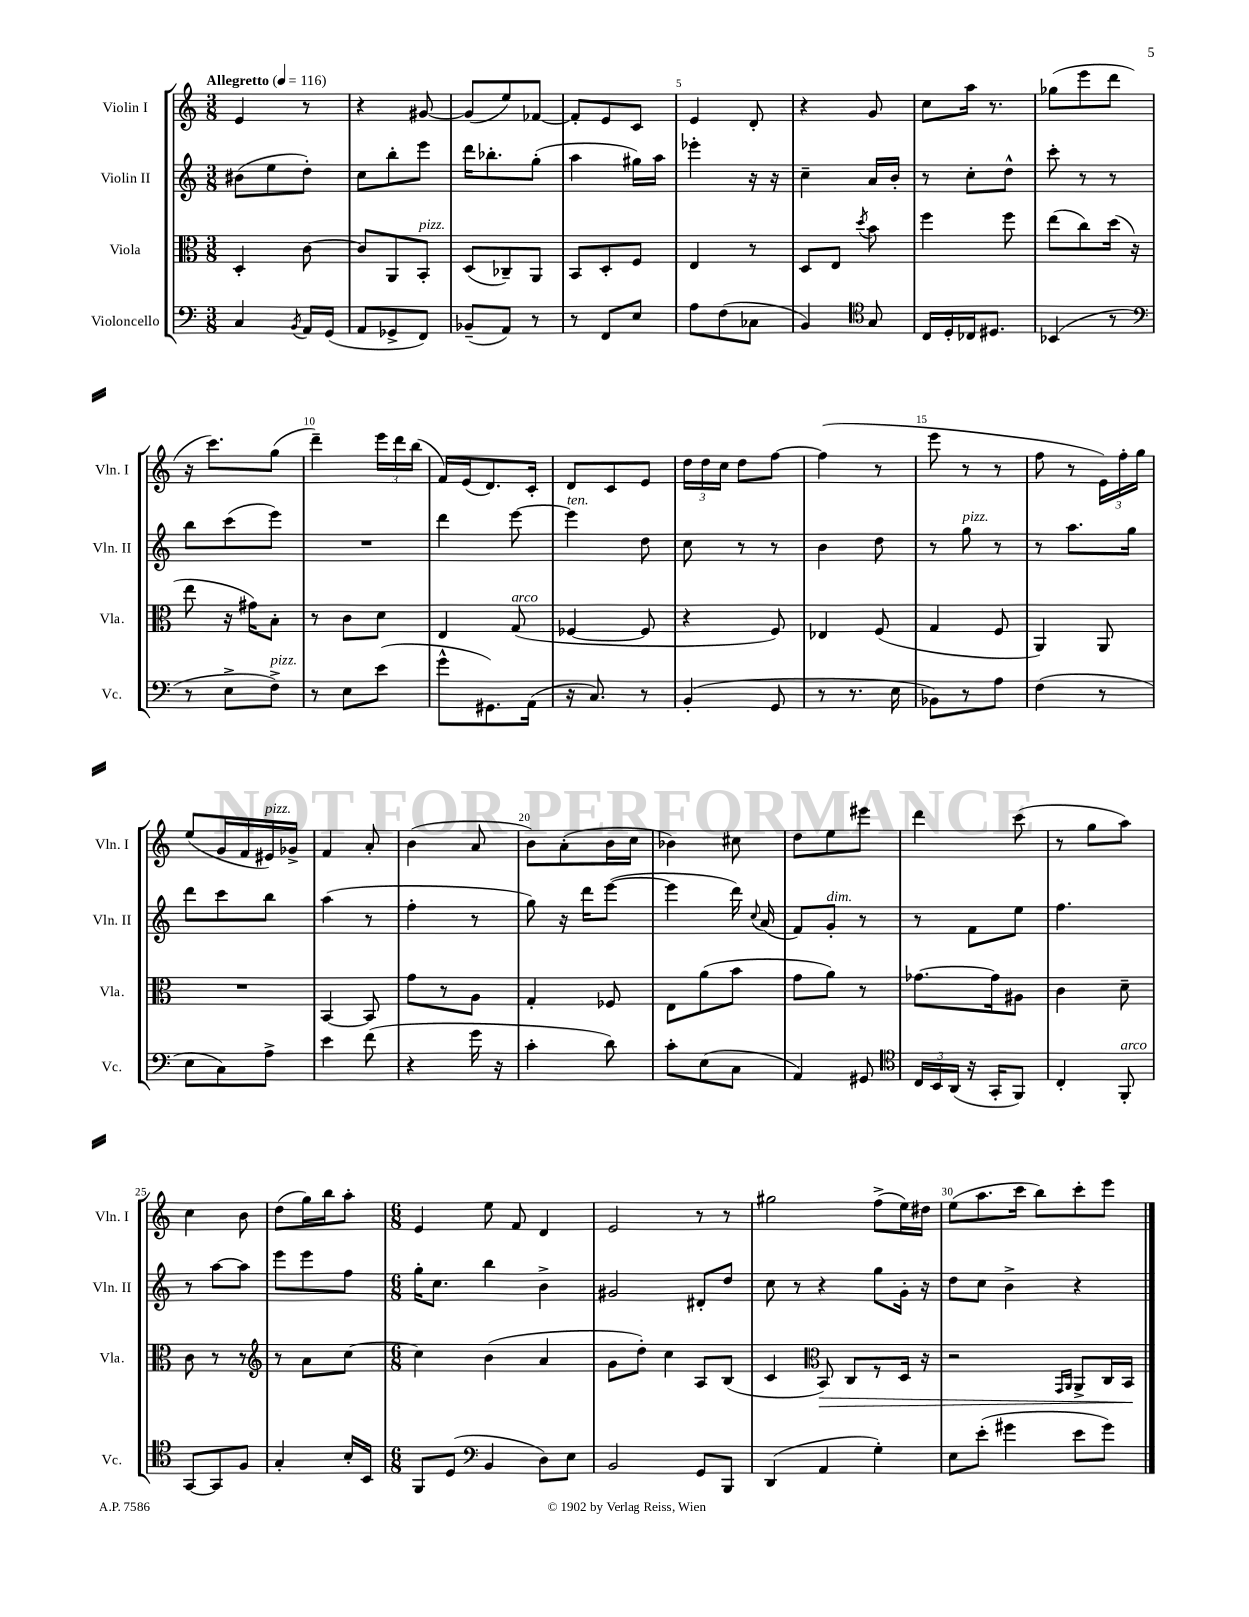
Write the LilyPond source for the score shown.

<<
\new StaffGroup <<
\new Staff = "s0" \with { instrumentName = "Violin I" shortInstrumentName = "Vln. I" } {
    \clef treble \key c \major \numericTimeSignature \time 3/8 \tempo "Allegretto" 4 = 116
    \autoBeamOff e'4 r8 |
    r4 gis'8~ |
    gis'8[( e''8) fes'8]~ |
    fes'8[-. e'8 c'8] |
    e'4 d'8-. |
    r4 g'8 |
    c''8[ a''16] r8. |
    ges''8[( e'''8 d'''8] |
    r16 c'''8.[) g''8]( |
    d'''4--) \tuplet 3/2 { e'''16[ d'''16 b''16]( } |
    f'16[) e'16( d'8.) c'16]-. |
    d'8[ c'8 e'8] |
    \tuplet 3/2 { d''16[ d''16 c''16] } d''8[ f''8]~ |
    f''4( r8 |
    e'''8 r8 r8 |
    f''8 r8 \tuplet 3/2 { e'16[) f''16-. g''16] } |
    e''8[( g'16 f'16 eis'16^\markup { \italic "pizz." }) ges'16]-> |
    f'4 a'8-. |
    b'4( a'8 |
    b'8[) a'8-.( b'16 c''16] |
    bes'4) cis''8 |
    d''8[ e''8 eis'''8] |
    d'''4 c'''8( |
    r8 g''8[ a''8]) |
    c''4 b'8 |
    d''8[( g''16) b''16 a''8]-. |
    \numericTimeSignature \time 6/8 e'4 e''8 f'8 d'4 |
    e'2 r8 r8 |
    gis''2 f''8[->( e''16) dis''16] |
    e''8[( a''8. c'''16] b''8[) c'''8-. e'''8] \bar "|." |
}
\new Staff = "s1" \with { instrumentName = "Violin II" shortInstrumentName = "Vln. II" } {
    \clef treble \key c \major \numericTimeSignature \time 3/8
    \autoBeamOff bis'8[( e''8 d''8]-.) |
    c''8[ b''8-. e'''8] |
    d'''16[ bes''8.-. g''8]-.( |
    a''4 gis''16[) a''16] |
    ees'''4-. r16 r16 |
    c''4-- a'16[ b'16]-. |
    r8 c''8[-. d''8]-^ |
    c'''8-. r8 r8 |
    b''8[ c'''8( e'''8]) |
    R4. |
    d'''4 e'''8~ |
    e'''4^\markup { \italic "ten." } d''8 |
    c''8 r8 r8 |
    b'4 d''8 |
    r8 g''8^\markup { \italic "pizz." } r8 |
    r8 a''8.[ g''16] |
    d'''8[ c'''8 b''8] |
    a''4( r8 |
    f''4-. r8 |
    g''8) r16 d'''16[ e'''8]~( |
    e'''4 d'''16) \appoggiatura { c''8 } a'16( |
    f'8[) g'8]-.^\markup { \italic "dim." } r8 |
    r8 f'8[ e''8] |
    f''4. |
    r8 a''8[~ a''8] |
    e'''8[ e'''8 f''8] |
    \numericTimeSignature \time 6/8 g''16[-. c''8.] b''4 b'4-> |
    gis'2 dis'8[-. d''8] |
    c''8 r8 r4 g''8[ g'16]-. r16 |
    d''8[ c''8] b'4-> r4 \bar "|." |
}
\new Staff = "s2" \with { instrumentName = "Viola" shortInstrumentName = "Vla." } {
    \clef alto \key c \major \numericTimeSignature \time 3/8
    \autoBeamOff d4-. c'8~ |
    c'8[ a,8 b,8]-.^\markup { \italic "pizz." } |
    d8[( ces8--) a,8] |
    b,8[ d8-. f8] |
    e4 r8 |
    d8[ e8] \acciaccatura { d''8 } b'8 |
    f''4 f''8 |
    e''8[( c''8) d''16]( r16 |
    e''8 r16 gis'16[) b8]-. |
    r8 c'8[ d'8] |
    e4 g8^\markup { \italic "arco" }( |
    fes4~ fes8 |
    r4 f8) |
    ees4 f8( |
    g4 f8 |
    a,4) a,8 |
    R4. |
    b,4~ b,8 |
    g'8[ r8 a8] |
    g4-. fes8 |
    e8[ a'8( b'8] |
    g'8[ a'8]) r8 |
    ges'8.[~ ges'16 ais8] |
    c'4 d'8-- |
    c'8 r8 r8 |
    \clef treble r8 a'8[ c''8]~ |
    \numericTimeSignature \time 6/8 c''4 b'4( a'4 |
    g'8[ d''8]-.) c''4 a8[ b8]( |
    c'4 \clef alto b,8\>) c8[ r8 d16] r16 |
    r2 \grace { g,16[ a,16] } a,8[-> c16 b,16]\! \bar "|." |
}
\new Staff = "s3" \with { instrumentName = "Violoncello" shortInstrumentName = "Vc." } {
    \clef bass \key c \major \numericTimeSignature \time 3/8
    \autoBeamOff c4 \acciaccatura { b,8 } a,16[ g,16]( |
    a,8[ ges,8-> f,8]) |
    bes,8[--( a,8]) r8 |
    r8 f,8[ e8] |
    a8[ f8( ces8] |
    b,4) \clef tenor g8 |
    c16[ d16-. ces16 dis8.] |
    bes,4( r8 |
    \clef bass r8 e8[-> f8]->^\markup { \italic "pizz." }) |
    r8 e8[ e'8]( |
    g'8[-^ gis,8.) a,16]( |
    r16 c8.) r8 |
    b,4-.( g,8 |
    r8 r8. e16 |
    bes,8[) r8 a8] |
    f4( r8 |
    e8[ c8) a8]-> |
    e'4 f'8( |
    r4 g'16 r16 |
    c'4-. d'8) |
    c'8[-. e8( c8] |
    a,4) gis,8 |
    \clef tenor \tuplet 3/2 { c16[ b,16 a,16]( } r16 g,16[-. f,8]) |
    c4-. f,8-.^\markup { \italic "arco" } |
    g,8[~ g,8 f8] |
    g4-. b16[-. b,16] |
    \numericTimeSignature \time 6/8 f,8[ d8]( \clef bass b,4 d8[) e8] |
    b,2 g,8[ b,,8] |
    d,4( a,4 g4-.) |
    e8[ e'8]-.( gis'4 e'8[ gis'8]) \bar "|." |
}
>>
>>
\layout { \context { \Score \override BarNumber.break-visibility = ##(#f #t #t) barNumberVisibility = #(every-nth-bar-number-visible 5) } }
